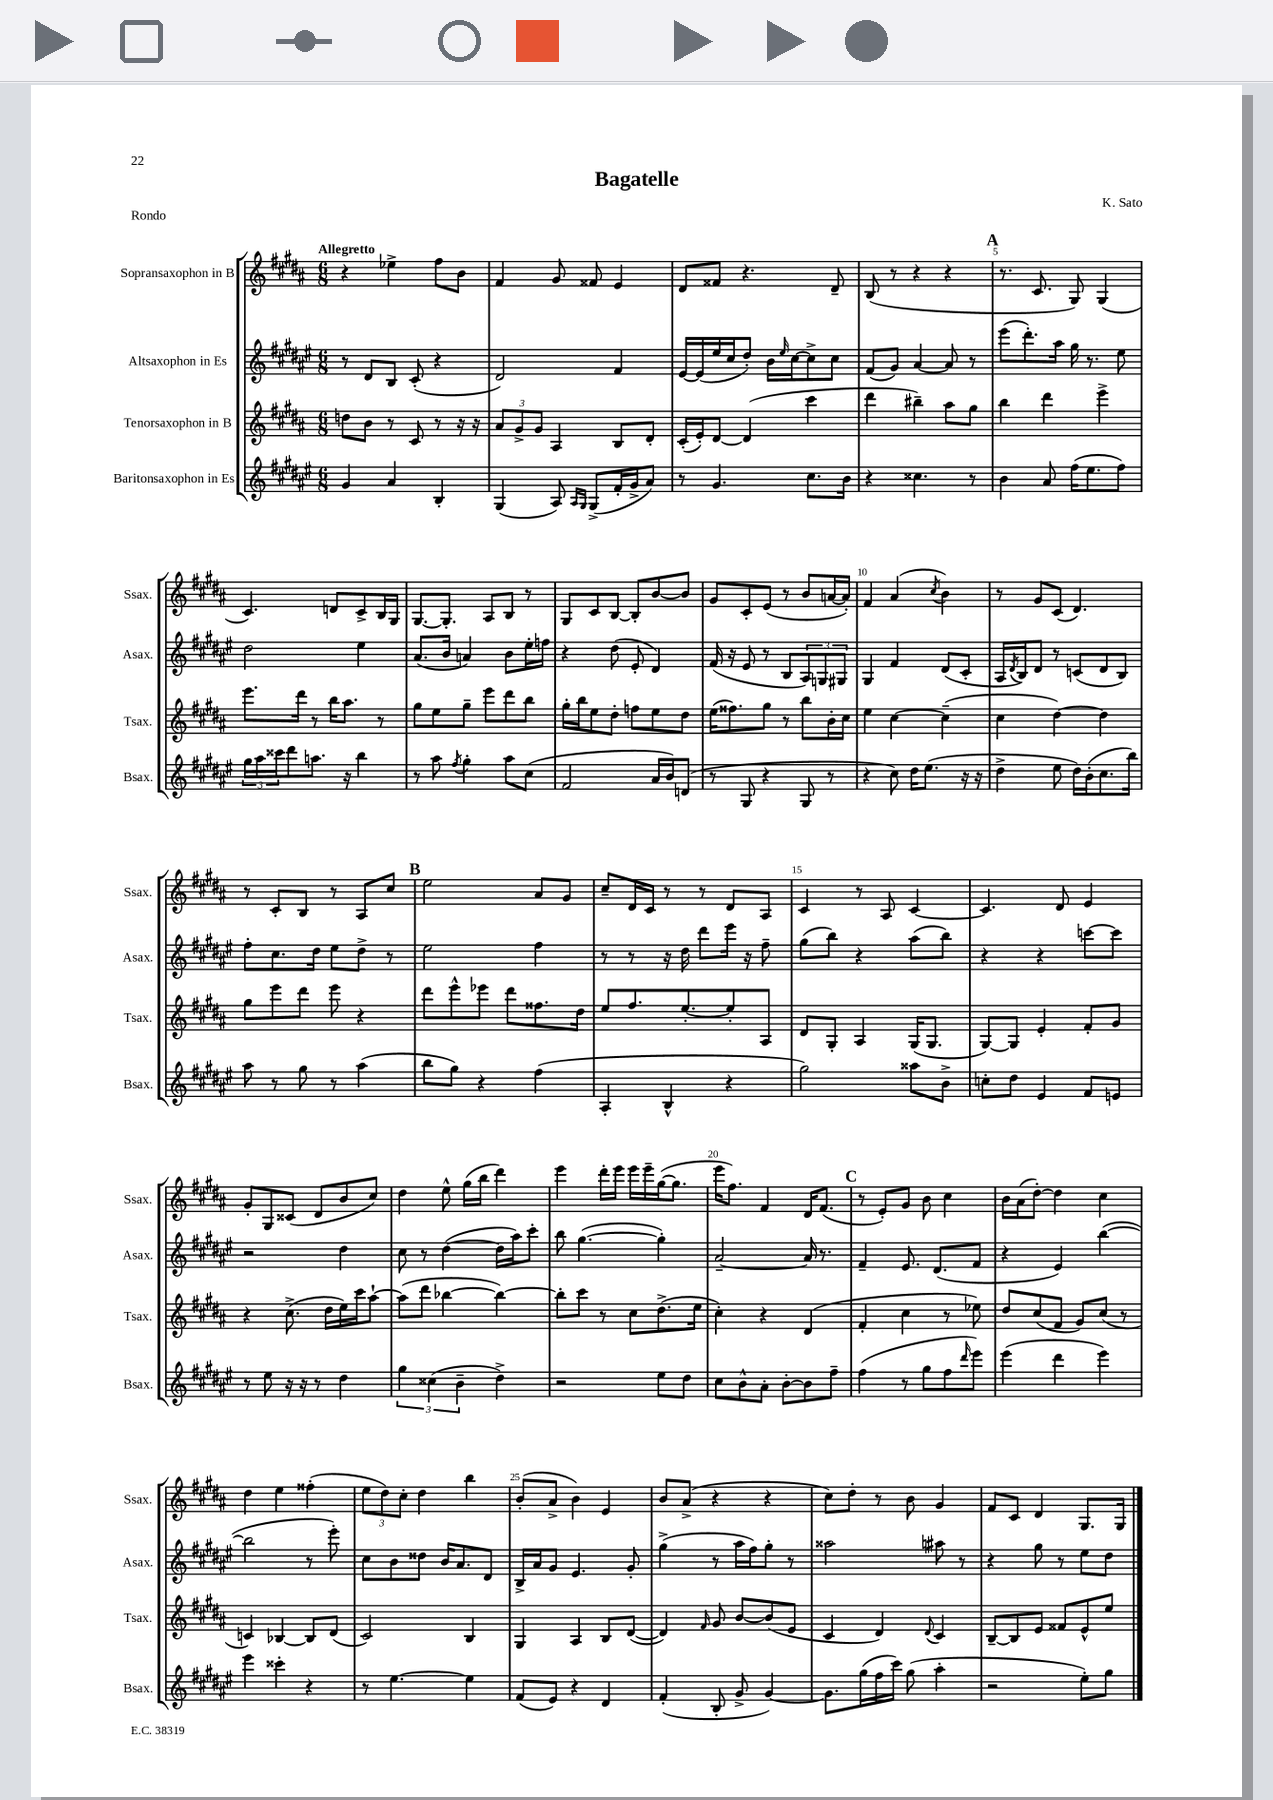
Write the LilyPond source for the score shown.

\header { title = "Bagatelle" composer = "K. Sato" piece = "Rondo" }
<<
\new StaffGroup <<
\new Staff = "s0" \with { instrumentName = "Sopransaxophon in B" shortInstrumentName = "Ssax." } {
    \clef treble \key b \major \numericTimeSignature \time 6/8 \tempo "Allegretto"
    r4 ees''4-> fis''8 b'8 |
    fis'4 gis'8 fisis'8 e'4 |
    dis'8 fisis'8 r4. dis'8-- |
    b8( r8 r4 r4 |
    \mark \markup { \bold "A" } r8. cis'8. gis8) gis4( |
    cis'4.) d'8 cis'8-> b16 gis16 |
    gis8.~ gis8.-. ais8 b8 r8 |
    gis8 cis'8 b8~ b8-. b'8~ b'8 |
    gis'8 cis'8-. e'8( r8 b'8 a'16~ a'16-.) |
    fis'4 ais'4( \acciaccatura { cis''8 } b'4) |
    r8 gis'8 cis'8( dis'4.) |
    r8 cis'8-. b8 r8 ais8 cis''8 |
    \mark \markup { \bold "B" } e''2 ais'8 gis'8 |
    cis''8-- dis'16 cis'16 r8 r8 dis'8 ais8 |
    cis'4 r8 ais8 cis'4~ |
    cis'4. dis'8 e'4 |
    gis'8-. gis8 cisis'8( dis'8 b'8 cis''8) |
    dis''4 e''8-^ gis''16( b''16 dis'''4) |
    e'''4 dis'''16-. e'''16 e'''16 e'''16-- gis''16~( gis''8. |
    e'''16 fis''8.) fis'4 dis'16 fis'8.( |
    \mark \markup { \bold "C" } r8 e'8-.) gis'8 b'8 cis''4 |
    b'16 ais'16( dis''8~-.) dis''4 cis''4 |
    dis''4 e''4 fisis''4-.( |
    \tuplet 3/2 { e''8 dis''8) cis''8-. } dis''4 b''4 |
    b'8-.( ais'8-> b'4) e'4 |
    b'8 ais'8->( r4 r4 |
    cis''8) dis''8-. r8 b'8 gis'4 |
    fis'8 cis'8 dis'4 gis8. gis16 \bar "|." |
}
\new Staff = "s1" \with { instrumentName = "Altsaxophon in Es" shortInstrumentName = "Asax." } {
    \clef treble \key fis \major \numericTimeSignature \time 6/8
    r8 dis'8 b8 cis'8-.( r4 |
    dis'2) fis'4 |
    eis'16~ eis'16( eis''16 cis''16 dis''8-.) b'16 \grace { eis''16 } cis''16~ cis''8-> cis''8 |
    fis'8( gis'8) ais'4~ ais'8 r8 |
    \mark \markup { \bold "A" } eis'''8( dis'''8.-.) ais''16 gis''16 r8. eis''8 |
    dis''2 eis''4 |
    ais'8.( b'16 a'4) b'8 eis''16-. f''16 |
    r4 dis''8( eis'8-. dis'4) |
    fis'16( r16 eis'8 r8 b8 \tuplet 3/2 { ais8) g8 gis8 } |
    gis4 fis'4 dis'8( cis'8-. |
    ais16 \acciaccatura { dis'8 } b16) dis'8 r8 c'8( dis'8 b8) |
    fis''8-. cis''8. dis''16 eis''8 dis''8-> r8 |
    \mark \markup { \bold "B" } eis''2 fis''4 |
    r8 r8 r16 dis''16 dis'''8 eis'''16 r16 fis''8-- |
    gis''8( b''8) r4 ais''8( b''8) |
    r4 r4 c'''8~ c'''8 |
    r2 dis''4 |
    cis''8 r8 dis''4~( dis''16 ais''16) cis'''8-. |
    b''8 gis''4.~( gis''4-.) |
    ais'2~-- ais'16 r8. |
    \mark \markup { \bold "C" } fis'4-- eis'8. dis'8.( fis'8 |
    r4 eis'4) b''4~( |
    b''2 r8 eis'''8-.) |
    cis''8 b'8 disis''8 b'16 ais'8. dis'8 |
    b16-> ais'16 gis'8 eis'4. gis'8-. |
    gis''4->( r8 ais''16 fis''16) gis''8-. r8 |
    aisis''2 ais''8 r8 |
    r4 gis''8 r8 eis''8 dis''8 \bar "|." |
}
\new Staff = "s2" \with { instrumentName = "Tenorsaxophon in B" shortInstrumentName = "Tsax." } {
    \clef treble \key b \major \numericTimeSignature \time 6/8
    d''8 b'8 r8 cis'8 r8 r16 r16 |
    \tuplet 3/2 { ais'8 gis'8-> gis'8 } ais4 b8 dis'8-. |
    cis'16-.( e'16-.) dis'8~ dis'4( cis'''4 |
    dis'''4 bis''4--) ais''8 gis''8 |
    \mark \markup { \bold "A" } b''4 dis'''4 e'''4-> |
    e'''8. dis'''16 r8 b''16 ais''8. r8 |
    gis''8 e''8 gis''8-- e'''8 dis'''8 b''8 |
    gis''16-. b''16 e''8 dis''8-. f''8 e''8 dis''8 |
    e''16( fisis''8.) gis''8 r8 b''8 b'16-. cis''16 |
    e''4 cis''4~ cis''4--( |
    cis''4 dis''4~) dis''4 |
    gis''8 e'''8 dis'''8 e'''8 r4 |
    \mark \markup { \bold "B" } dis'''8 e'''8-^ ees'''8 dis'''8 fisis''8. dis''16 |
    e''8 fis''8. e''8.~-. e''8-. ais8 |
    dis'8 gis8-. ais4 gis16( gis8. |
    gis8~) gis8 e'4-. fis'8-. gis'8 |
    r4 cis''8.->( dis''16 e''16) cis'''16 ais''8~-! |
    ais''8( dis'''8 bes''4~ bes''4~) |
    bes''8-. cis'''8 r8 cis''8 dis''8.->( e''16 |
    cis''4-.) r4 dis'4( |
    \mark \markup { \bold "C" } fis'4-. cis''4 r8 ees''8) |
    dis''8 cis''8( fis'8 gis'8) cis''8( r8 |
    c'4) bes4~ bes8 dis'8( |
    cis'2) b4 |
    gis4 ais4 b8 dis'8~( |
    dis'4) \grace { fis'16 } gis'8 b'8~ b'8( e'8 |
    cis'4 dis'4) \appoggiatura { dis'8 } cis'4 |
    b8~-- b8 e'8 fisis'8 e'8-^ e''8 \bar "|." |
}
\new Staff = "s3" \with { instrumentName = "Baritonsaxophon in Es" shortInstrumentName = "Bsax." } {
    \clef treble \key fis \major \numericTimeSignature \time 6/8
    gis'4 ais'4 b4-. |
    gis4( ais8) \grace { ais16 gis16 } gis8->( fis'16-. gis'16-> ais'8) |
    r8 gis'4. cis''8. b'16 |
    r4 cisis''4. r8 |
    \mark \markup { \bold "A" } b'4 ais'8 fis''16( eis''8. fis''8) |
    \tuplet 3/2 { gis''16 ais''16 cisis'''16 } dis'''8 a''8. r16 b''4 |
    r8 ais''8 \acciaccatura { fis''8 } gis''4-. ais''8 cis''8( |
    fis'2 ais'16 b'16) d'8( |
    r8 gis8 r4 gis8 r8 |
    r4 cis''8) dis''16 eis''8.( r16 r16 |
    dis''4-> eis''8 dis''16) b'16-.( cis''8. b''16) |
    ais''8 r8 gis''8 r8 ais''4( |
    \mark \markup { \bold "B" } b''8 gis''8) r4 fis''4( |
    ais4-. b4-^ r4 |
    gis''2) aisis''8 b'8-> |
    c''8-. dis''8 eis'4 fis'8 e'8 |
    r8 eis''8 r16 r16 r8 dis''4 |
    \tuplet 3/2 { gis''4 cisis''4( b'4-- } dis''4->) |
    r2 eis''8 dis''8 |
    cis''8 b'8-^ ais'8-. b'8~-. b'8 fis''8-- |
    \mark \markup { \bold "C" } fis''4( r8 gis''8 fis''8 \grace { dis'''16 } eis'''8) |
    eis'''4( dis'''4 eis'''4) |
    eis'''4 cisis'''4-. r4 |
    r8 eis''4.~ eis''4 |
    fis'8( eis'8) r4 dis'4 |
    fis'4-.( b8-. gis'8-> gis'4~) |
    gis'8. gis''16( fis''16 cis'''16) gis''8( ais''4-. |
    r2 eis''8-.) gis''8 \bar "|." |
}
>>
>>
\layout { \context { \Score \override BarNumber.break-visibility = ##(#f #t #t) barNumberVisibility = #(every-nth-bar-number-visible 5) } }
